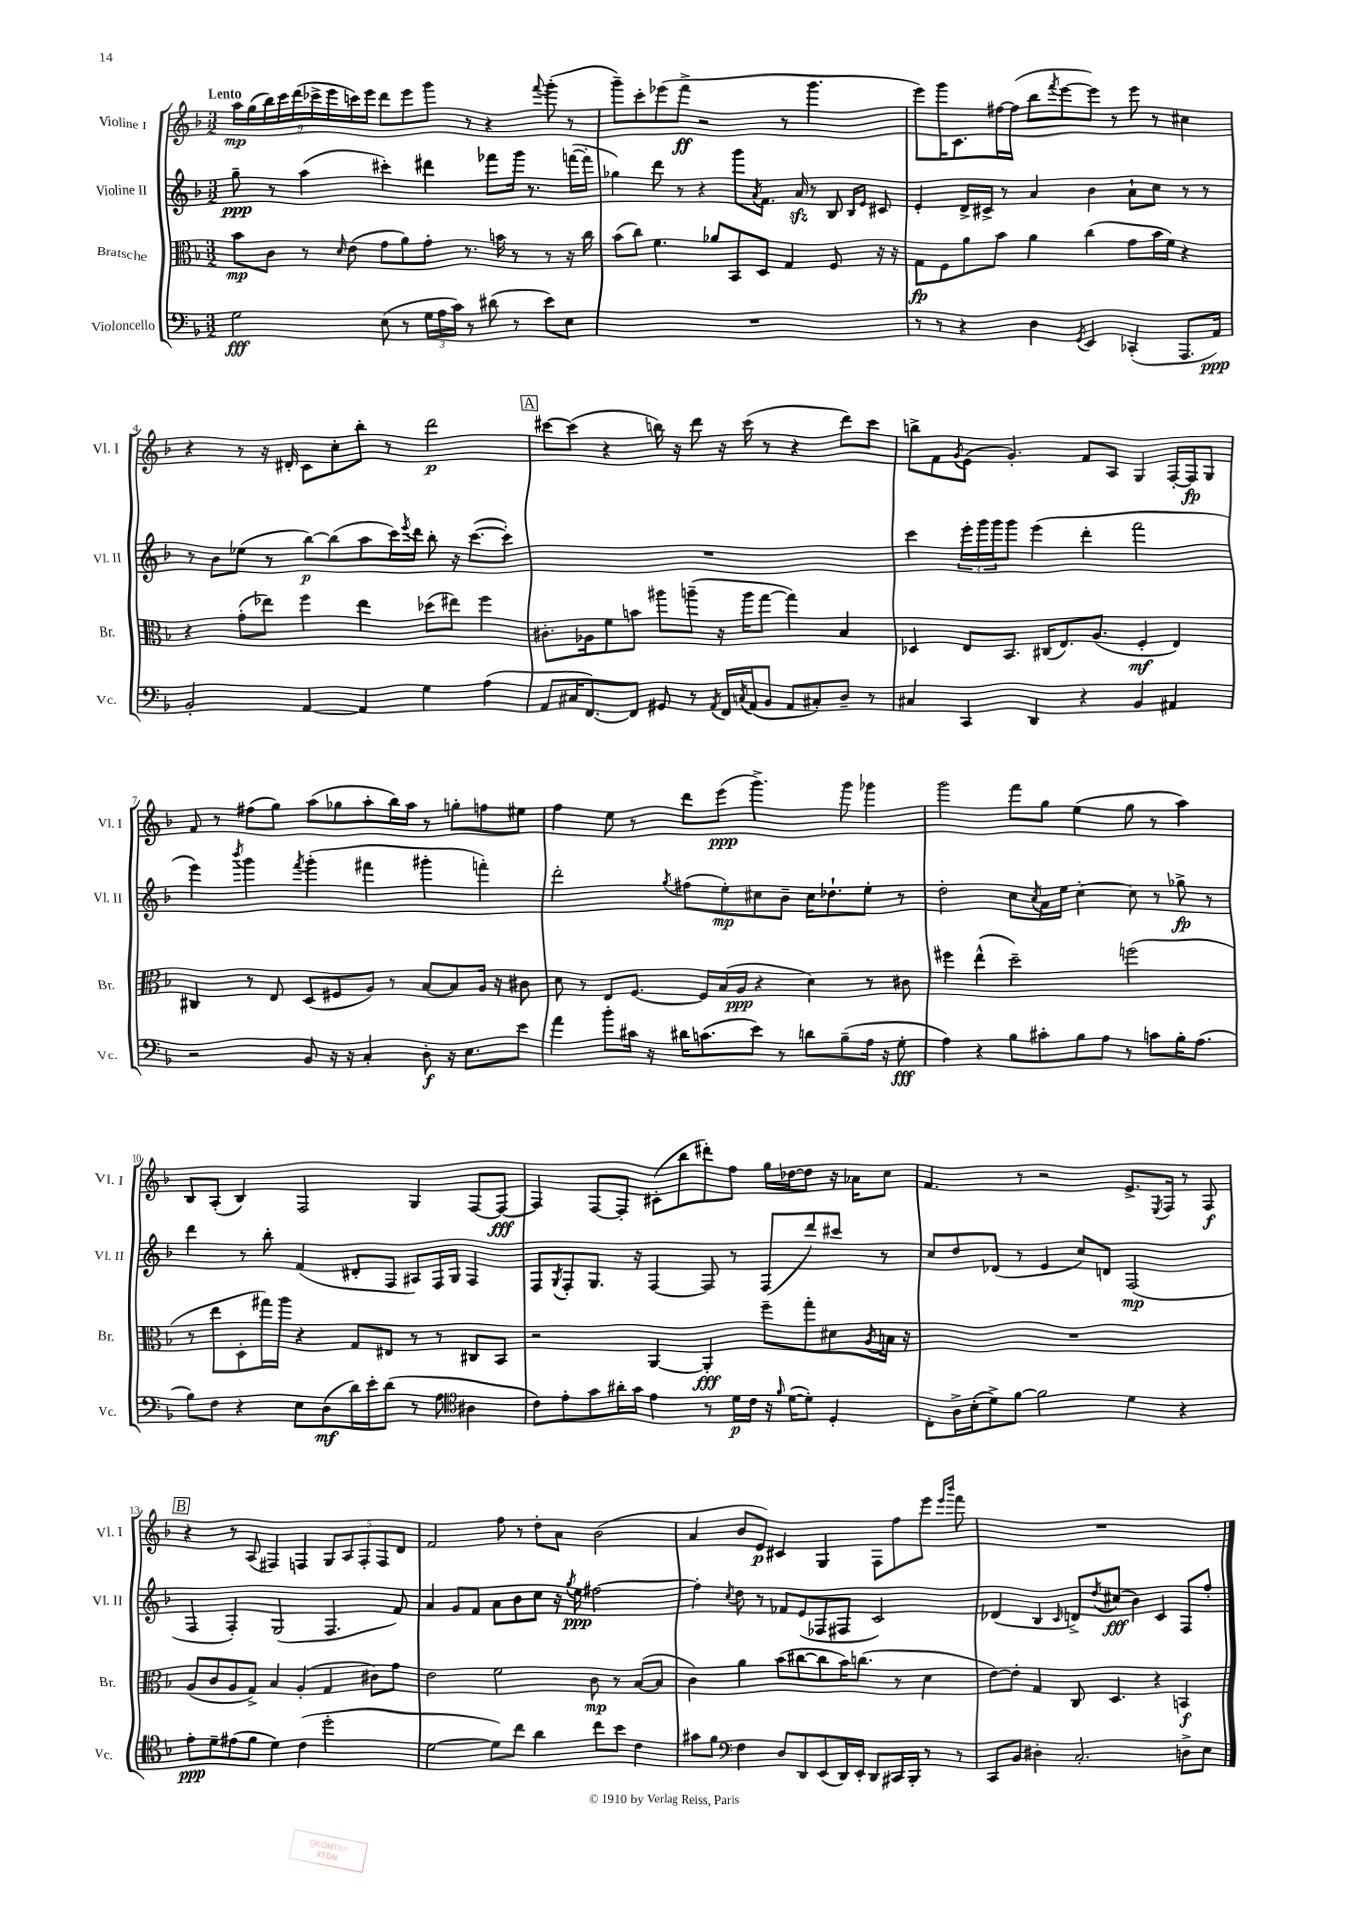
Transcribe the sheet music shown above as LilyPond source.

<<
\new StaffGroup <<
\new Staff = "s0" \with { instrumentName = "Violine I" shortInstrumentName = "Vl. I" } {
    \clef treble \key f \major \numericTimeSignature \time 3/2 \tempo "Lento"
    \tuplet 9/8 { a''16\mp g''16( bes''16) c'''16 d'''16( ces'''16-> e'''16 c'''16) e'''16 } d'''8 e'''8 g'''8 r8 r4 \appoggiatura { f'''8 } g'''8-.( r8 |
    g'''8--) c'''8-. ees'''8( f'''8->\ff r2 r8 g'''4. |
    e'''8) g'''16 c'8. fis''16~ fis''16( bes''8 \acciaccatura { f'''8 } e'''8~ e'''8) r8 e'''8 r8 cis''4 |
    r4 r8 r16 dis'16-. c'8 c''8-. bes''8-. r8 d'''2\p |
    \mark \markup { \box "A" } cis'''8~ cis'''8( r4 b''16) r16 d'''8 r16 cis'''16( r8 r4 d'''8) cis'''8 |
    b''8-> f'8 \acciaccatura { g'8 } e'8( g'4.-.) f'8 a8 g4 f16~-. f16\fp g8 |
    f'8 r8 fis''8( g''8) a''8( ges''8 a''8-. bes''16) a''16 r8 g''8-. f''8 eis''8 |
    f''4 e''8 r8 d'''8 e'''8\ppp( g'''4.->) g'''8 ges'''4 |
    g'''2 f'''8 g''8 e''4( g''8 r8 a''4) |
    bes8 a8-.( bes4) f2 g4 f8~ f8~\fff |
    f4 f8~ f8-. cis'8-.( bes''8 dis'''8-.) f''8 g''16 des''16~ des''8 r16 aes'16 c''8 |
    f'4. r8 r2 e'8.-> \acciaccatura { e8 } f16 r8 f8\f |
    \mark \markup { \box "B" } r4 r8 a8( fis4) f4 \tuplet 5/4 { g8 a8 f8-. f8 d'8 } |
    f'2 f''8 r8 d''8-. a'8 bes'2( |
    a'4 bes'8 e'8\p) cis'4 g4 f8 f''8 e'''8 \grace { e'''16 bes'''16 } f'''8 |
    R1. \bar "|." |
}
\new Staff = "s1" \with { instrumentName = "Violine II" shortInstrumentName = "Vl. II" } {
    \clef treble \key f \major \numericTimeSignature \time 3/2
    g''8--\ppp r8 a''4( cis'''4-.) dis'''4 fes'''8 g'''16 r8. f'''16~( f'''16-. |
    ges''4) d'''8 r8 r4 g'''8 \acciaccatura { a'8 } f'8. a'16\sfz r8 bes8 \grace { bes16 e'16 } cis'8 |
    e'4-. d'16-> cis'16-> r8 a'4 bes'4 a'8-! c''8 r8 r8 |
    r8 bes'8 ees''8( r8 bes''8~\p) bes''8( a''8 c'''16) \acciaccatura { e'''8 } d'''16 bes''8-. r16 c'''8.~( c'''8-.) |
    \mark \markup { \box "A" } R1. |
    c'''4 \tuplet 3/2 { e'''16-. g'''16 g'''16 } g'''8 e'''4( d'''4-. f'''2 |
    e'''4) \acciaccatura { bes'''8 } g'''4 \acciaccatura { f'''8 } g'''4-.( fis'''4 gis'''4-. f'''4-.) |
    d'''2-. \acciaccatura { g''8 } fis''8( e''8-.\mp) cis''8 bes'8-- cis''16 des''8.-! e''8-. r8 |
    d''2-. c''8 \acciaccatura { c''8 } a'16 e''16 c''4~-. c''8 r8 ges''8->\fp r8 |
    d'''4 r8 bes''8-. f'4( dis'8-. f8 ais8) f16 g16 f4 |
    f8 \acciaccatura { g8 } f8-. g8. r16 f4~ f8 r8 f8( d'''8) cis'''8 r8 |
    c''8 d''8 des'8( r8 e'4 c''8) d'8 f2\mp( |
    \mark \markup { \box "B" } f4 f4-.) g2( f4. f'8) |
    a'4 g'8 f'8 a'8 bes'8 c''8 r16 \acciaccatura { g''8 } e''16\ppp fis''2~ |
    fis''4-. \acciaccatura { c''8 } d''8 r8 fes'8 e'8( fes8 fis8 c'2) |
    des'4( bes4 \grace { c'16 } d'8->) \acciaccatura { d''8 } cis''8\fff( bes'4) c'4 f8 f''8-. \bar "|." |
}
\new Staff = "s2" \with { instrumentName = "Bratsche" shortInstrumentName = "Br." } {
    \clef alto \key f \major \numericTimeSignature \time 3/2
    bes'8\mp c'8 r8 \grace { d'16 } e'8( g'8 a'8) g'8-. r8. b'16 r8 r8 r16 c''16 |
    bes'8( c''8) f'4. aes'8 bes,8 d8 g4 f8 r16 r16 |
    g8\fp f8 a'8 bes'8 a'4 c''4( g'8 bes'16 f'16) r4 |
    r4 g'8-.( ees''8) f''4 ees''4 des''8( eis''8) f''4 |
    \mark \markup { \box "A" } cis'8.-. aes16 f'8 b'8 ais''8 a''8--( r16 a''16 g''8~ g''4) bes4 |
    des4 e8 bes,8. cis16( e8.) a8.( f4-.\mf e4) |
    cis4 r8 e8 d8( fis8 a8) r8 bes8~ bes8 a16 r16 cis'8 |
    d'8 r8 e8 f8.~ f16 bes16( a16\ppp r4 d'4) r8 cis'8 |
    fis''4 e''4-^( d''2--) f''2( |
    r8 e''8 d8-. gis''16) a''16 r4 g8 eis8 r8 r8 cis8 bes,8 |
    r2 a,4~ a,4-.\fff f''8-- g''8-. dis'8 \acciaccatura { a8 } b16 r16 |
    R1. |
    \mark \markup { \box "B" } a8( c'8 a8 g8->) bes4 a4-.( g4 cis'8) g'8 |
    e'2 f'2 c'8\mp r8 bes8~( bes8 |
    c'4) a'4 bes'8( cis''8~ cis''8 bes'16) c''8.( r8 d'4 |
    e'8~) e'8-. g4 c8 d4. r4 b,4\f \bar "|." |
}
\new Staff = "s3" \with { instrumentName = "Violoncello" shortInstrumentName = "Vc." } {
    \clef bass \key f \major \numericTimeSignature \time 3/2
    g2\fff e8( r8 \tuplet 3/2 { g16 a16 c'16) } r8 dis'8( r8 e'8) e8 |
    R1. |
    r8 r8 r4 d4 \acciaccatura { g,8 } e,4 ces,4-.( a,,8. a,16\ppp) |
    bes,2-. a,4~ a,4 g4 a4( |
    \mark \markup { \box "A" } a,8 cis16 f,8.~) f,8 gis,8 r8 \acciaccatura { a,8 } f,16 \acciaccatura { c8 } a,16( bes,8 a,8 cis8-.) d8-- r8 |
    cis4 c,4 d,4 r4 bes,4 ais,4 |
    r2 bes,8 r16 r16 c4-. d8-.\f r16 e8. e'8 |
    a'4 bes'8-. cis'16 r16 dis'16 c'8.( e'8) r8 d'8 bes8--( a16 r16 g8-.\fff |
    a4) r4 bes8 cis'8-. bes8 a8 r8 c'8 bes16-. a8.( |
    bes8) f8 r4 e8 d8\mf( d'16) e'16-. d'8( r8 a8 \clef tenor ais4 |
    c'8) e'8-. g'8 ais'16-. g'16 e'4 r8 d'16\p c'16 r16 \grace { f'16 } d'16~( d'8-.) d4-. |
    c8-. a16-> bes16-.( d'8->) f'8~ f'2 d'4 r4 |
    \mark \markup { \box "B" } e'8-.\ppp d'8-- eis'8( f'8 d'4) c'4( d''2-. |
    d'2~ d'8) c''8 a'4 c''8 bes'8 c'4 |
    gis'8 f'8 \clef bass f4 d8 d,8 e,8( d,16) e,16-. d,8 cis,16 bes,,16-. r8 r8 |
    c,8 bes,8 dis4-. c2.-. d8-> e8 \bar "|." |
}
>>
>>
